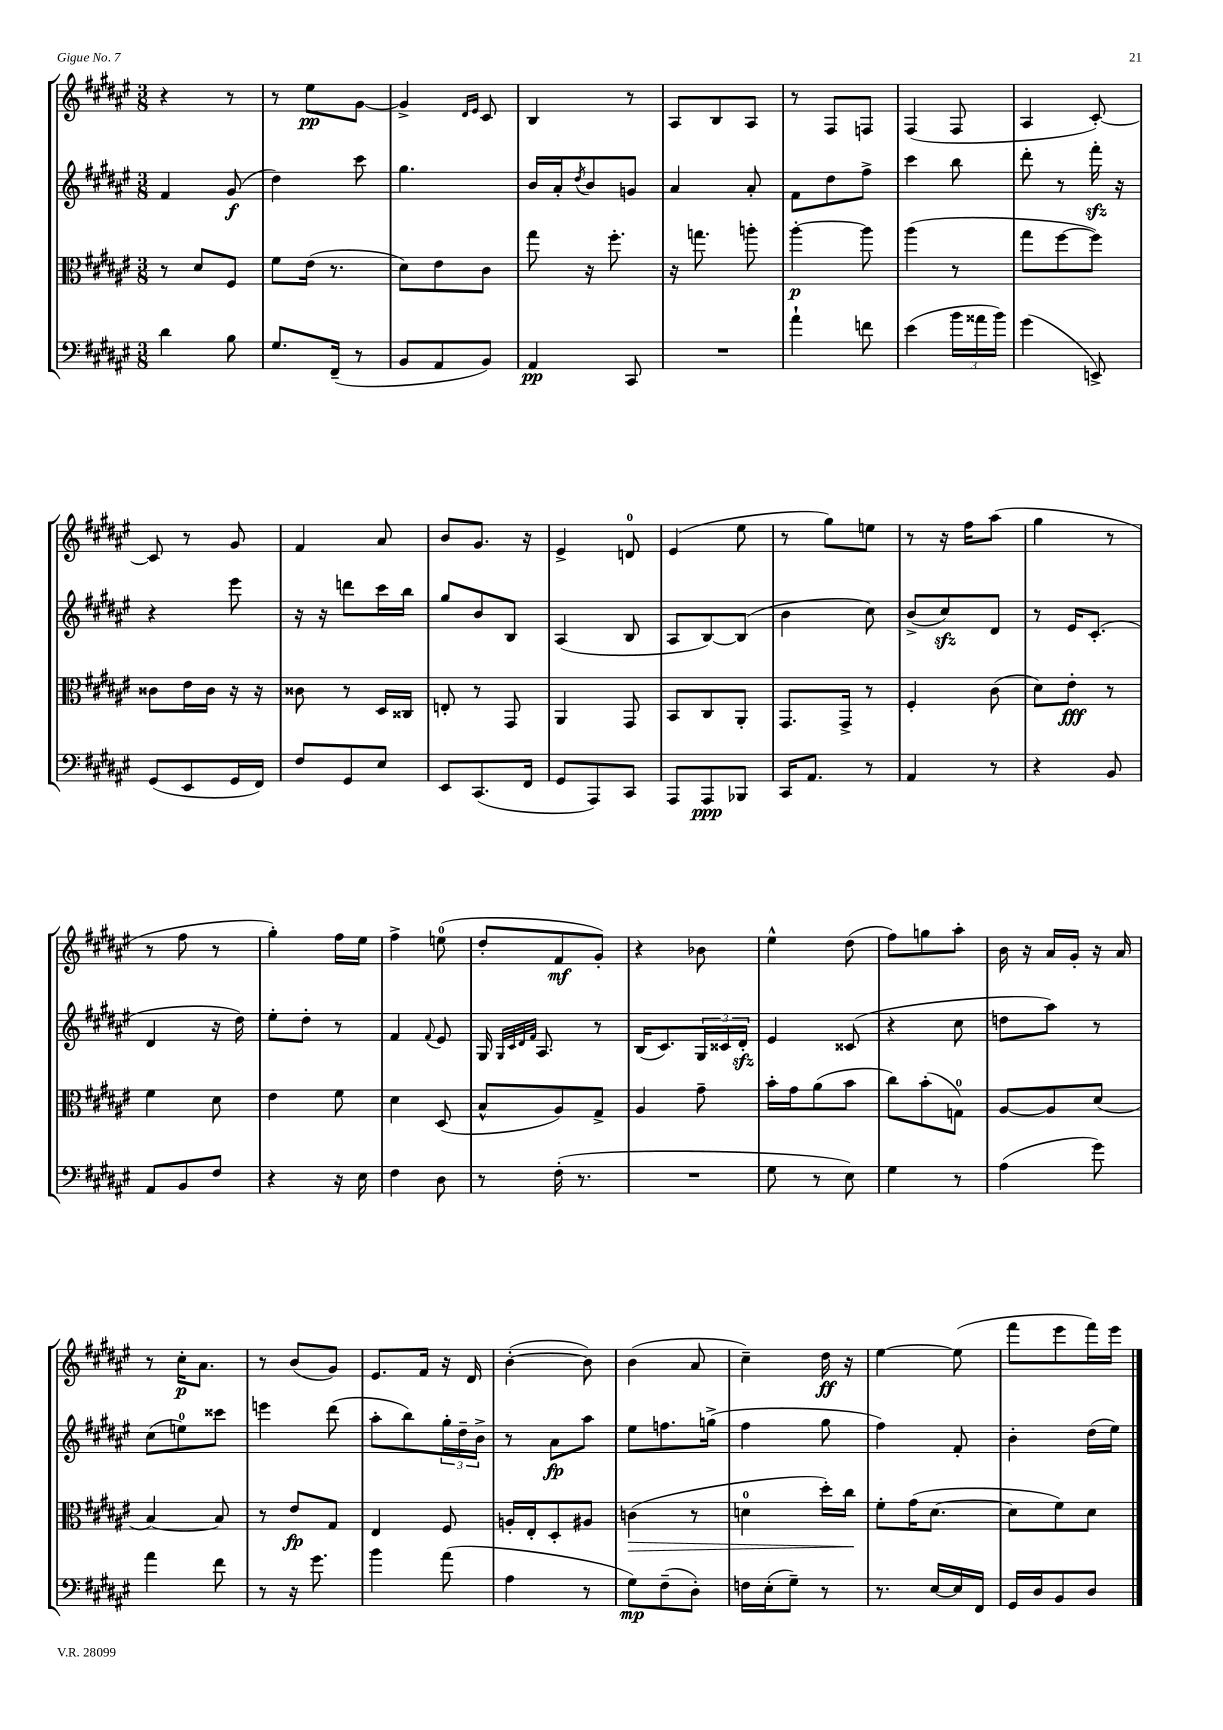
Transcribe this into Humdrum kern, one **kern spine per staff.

**kern	**kern	**kern	**kern
*staff4	*staff3	*staff2	*staff1
*clefF4	*clefC3	*clefG2	*clefG2
*k[f#c#g#d#a#e#]	*k[f#c#g#d#a#e#]	*k[f#c#g#d#a#e#]	*k[f#c#g#d#a#e#]
*M3/8	*M3/8	*M3/8	*M3/8
4d#	8r	4f#	4r
.	8d#	.	.
8B	8F#	(8g#	8r
=	=	=	=
8.G#	8f#	4dd#)	8r
.	(16e#	.	8ee#
(16FF#~	8.r	.	.
8r	.	8ccc#	[8g#
=	=	=	=
8BB	8d#)	4.gg#	4g#^]
8AA#	8e#	.	.
.	.	.	16qqd#
.	.	.	16qqe#
8BB)	8c#	.	8c#
=	=	=	=
4AA#	8gg#	16b	4B
.	.	16a#'	.
.	.	8qdd#	.
.	16r	8b	.
.	8.ff#'	.	.
8CC#	.	8g	8r
=	=	=	=
4.r	16r	4a#	8A#
.	8.gg	.	.
.	.	.	8B
.	8aa'	8a#'	8A#
=	=	=	=
4a#`	[4aa#'	8f#	8r
.	.	8dd#	8F#
8f	8aa#]	8ff#^	8F
=	=	=	=
(4e#	(4aa#	4ccc#	(4F#
24b	8r	8bb	8F#
24a##	.	.	.
24b)	.	.	.
=	=	=	=
(4g#	8gg#	8ddd#'	4A#
.	[8ff#	8r	.
8EE^)	8ff#])	16fff#'	[8c#')
.	.	16r	.
=	=	=	=
(8GG#	8c##	4r	8c#]
8EE#	16e#	.	8r
.	16c##	.	.
16GG#	16r	8eee#	8g#
16FF#)	16r	.	.
=	=	=	=
8F#	8c##	16r	4f#
.	.	16r	.
8GG#	8r	8ddd	.
8E#	16D#	16ccc#	8a#
.	16C##	16bb	.
=	=	=	=
8EE#	8E'	8gg#	8b
(8.CC#	8r	8b	8.g#
.	8GG#	8B	.
16FF#	.	.	16r
=	=	=	=
8GG#	4AA#	(4A#	4e#^
8AAA#)	.	.	.
8CC#	8GG#	8B	8d
=	=	=	=
8AAA#	8BB	8A#	(4e#
8AAA#	8C#	[8B)	.
8BBB-	8AA#'	(8B]	8ee#
=	=	=	=
16CC#	8.GG#	4b	8r
8.AA#	.	.	.
.	.	.	8gg#)
.	16GG#^	.	.
8r	8r	8cc#)	8ee
=	=	=	=
4AA#	4F#'	(8b^	8r
.	.	8cc#)	16r
.	.	.	16ff#
8r	(8c#	8d#	(8aa#
=	=	=	=
4r	8d#)	8r	4gg#
.	8e#'	16e#	.
.	.	(8.c#'	.
8BB	8r	.	8r
=	=	=	=
8AA#	4f#	4d#	8r
8BB	.	.	8ff#
8F#	8d#	16r	8r
.	.	16dd#)	.
=	=	=	=
4r	4e#	8ee#'	4gg#')
.	.	8dd#'	.
16r	8f#	8r	16ff#
16E#	.	.	16ee#
=	=	=	=
4F#	4d#	4f#	4ff#^
.	.	8qqf#	.
8D#	(8D#	8e#	(8ee
=	=	=	=
8r	8B^^	16G#	8dd#'
.	.	32qqG#	.
.	.	32qqc#	.
.	.	32qqd#	.
.	.	32qqf#	.
.	.	8.A#	.
(16F#'	8A#)	.	8f#
8.r	.	.	.
.	8G#^	8r	8g#')
=	=	=	=
4.r	4A#	(16B	4r
.	.	8.c#)	.
.	8g#~	24G#	8b-
.	.	24c##	.
.	.	24d#'	.
=	=	=	=
8G#	16b'	4e#	4ee#^^
.	16g#	.	.
8r	(8a#	.	.
8E#)	8b	(8c##	(8dd#
=	=	=	=
4G#	8cc#)	4r	8ff#)
.	(8b'	.	8gg
8r	8G)	8cc#	8aa#'
=	=	=	=
(4A#	[8A#	8dd	16b
.	.	.	16r
.	8A#]	8aa#)	16a#
.	.	.	16g#'
8g#)	(8d#	8r	16r
.	.	.	16a#
=	=	=	=
4a#	[4B)	(8cc#	8r
.	.	8ee)	16cc#'
.	.	.	8.a#
8f#	8B]	8ccc##	.
=	=	=	=
8r	8r	4eee	8r
16r	8e#	.	(8b
8.g#	.	.	.
.	8G#	(8ddd#	8g#)
=	=	=	=
4b	4E#	8aa#'	8.e#
.	.	8bb)	.
.	.	.	16f#
(8a#	8F#	24gg#'	16r
.	.	24dd#~	.
.	.	.	16d#
.	.	24b^	.
=	=	=	=
4A#	16A'	8r	([4b'
.	16E#'	.	.
.	8D#'	8a#	.
8r	8A#	8aa#	8b])
=	=	=	=
8G#)	(4c	8ee#	(4b
(8F#~	.	8.ff	.
8D#')	8r	.	8a#
.	.	(16gg^	.
=	=	=	=
16F	4d	4ff#	4cc#~)
(16E#'	.	.	.
8G#~)	.	.	.
8r	16dd#')	8gg#	16dd#
.	16cc#	.	16r
=	=	=	=
8.r	8f#'	4ff#)	[4ee#
.	(16g#	.	.
[16E#	[8.d#	.	.
16E#]	.	8f#'	(8ee#]
16FF#	.	.	.
=	=	=	=
16GG#	8d#]	4b'	8fff#
16D#	.	.	.
8BB	8f#)	.	8eee#
8D#	8d#	(16dd#	16fff#)
.	.	16ee#)	16eee#
==	==	==	==
*-	*-	*-	*-
